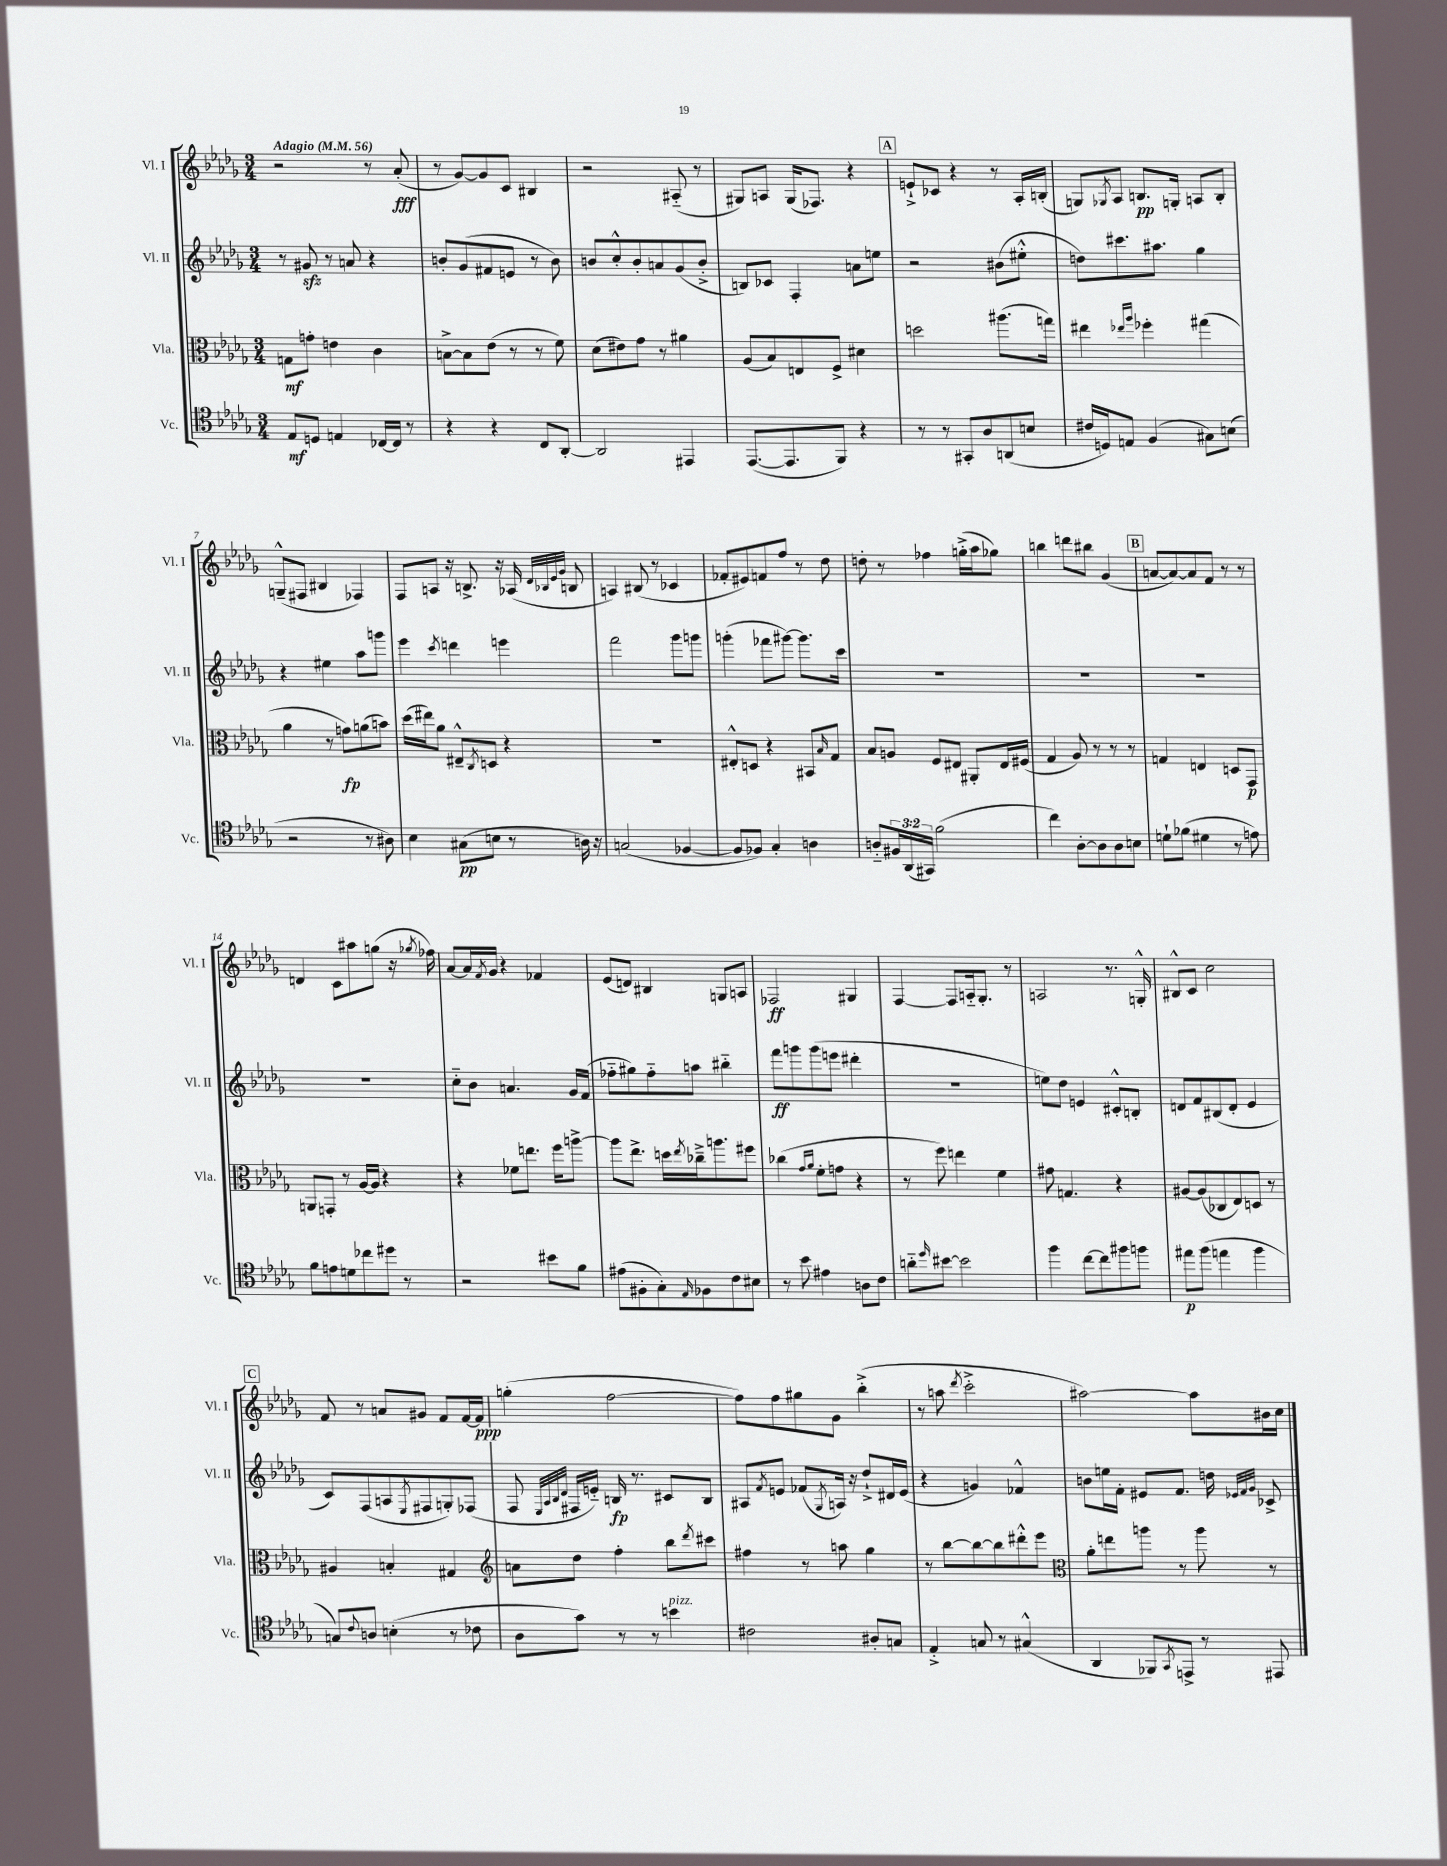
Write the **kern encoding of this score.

**kern	**dynam	**kern	**dynam	**kern	**dynam	**kern	**dynam
*part4	*part4	*part3	*part3	*part2	*part2	*part1	*part1
*staff4	*staff4	*staff3	*staff3	*staff2	*staff2	*staff1	*staff1
*I"Vc.	*	*I"Vla.	*	*I"Vl. II	*	*I"Vl. I	*
*I'Vc.	*	*I'Vla.	*	*I'Vl. II	*	*I'Vl. I	*
*clefC4	*	*clefC3	*	*clefG2	*	*clefG2	*
*k[b-e-a-d-g-]	*	*k[b-e-a-d-g-]	*	*k[b-e-a-d-g-]	*	*k[b-e-a-d-g-]	*
*M3/4	*	*M3/4	*	*M3/4	*	*M3/4	*
*MM56	*	*MM56	*	*MM56	*	*MM56	*
=1	=1	=1	=1	=1	=1	=1	=1
!	!	!	!	!	!	!LO:TX:a:B:t=Adagio	!
8E-/L	mf	8Gn\L	mf	8r	.	2r	.
8Dn/J	.	8gn'\J	.	8g#Xzz/	.	.	.
4En/	.	4en\	.	8r	.	.	.
.	.	.	.	8an/	.	.	.
[16C-X/LL	.	4c\	.	4r	.	8r	.
16C-/JJ]	.	.	.	.	.	.	.
8r	.	.	.	.	.	(8a-'/	fff
=2	=2	=2	=2	=2	=2	=2	=2
4r	.	[8Bn^\L	.	8bn'/L	.	8r	.
.	.	8B\]	.	(8g-/	.	[8g-/L)	.
4r	.	(8e-\J	.	8f#X/	.	8g-/]	.
.	.	8r	.	8en/J	.	8c/J	.
8C/L	.	8r	.	8r	.	4B#X/	.
[8AA-'/J	.	8f\)	.	8b\)	.	.	.
=3	=3	=3	=3	=3	=3	=3	=3
2AA-/]	.	(8d-\L	.	8bn/L	.	2r	.
.	.	8e#X\)	.	8cc'^^/	.	.	.
.	.	8g-\J	.	8b'/	.	.	.
.	.	8r	.	8an/	.	.	.
4EE#X/	.	4a#X\	.	(8g-/	.	(8A#X/	.
.	.	.	.	8b'^/J	.	8r	.
=4	=4	=4	=4	=4	=4	=4	=4
([8.EE-/L	.	(8A-/L	.	8Bn/L)	.	8G#X/L)	.
.	.	8B-/)	.	8c-X/J	.	8An/J	.
8.EE-/]	.	.	.	.	.	.	.
.	.	8En/	.	4F'/	.	(16G#/KL	.
.	.	.	.	.	.	8.F-X/J)	.
8FF/J)	.	8F^/J	.	.	.	.	.
4r	.	4d#X\	.	8an\L	.	4r	.
.	.	.	.	8een\J	.	.	.
!!LO:REH:place=s1:t=A
=5	=5	=5	=5	=5	=5	=5	=5
8r	.	2ddn\	.	2r	.	8en`^/L	.
8r	.	.	.	.	.	8c-X/J	.
8GG#X'/L	.	.	.	.	.	4r	.
8A-/	.	.	.	.	.	.	.
(8AAn/	.	(8.aa#X\L	.	(8b#X\L	.	8r	.
8Bn/J	.	.	.	8ee#X'^^\J	.	16A-'/LL	.
.	.	16ggn\Jk)	.	.	.	(16Bn'/JJ	.
=6	=6	=6	=6	=6	=6	=6	=6
16c#X/LL	.	4ee#X\	.	8ddn\L)	.	8Gn/L)	.
16Dn/J)	.	.	.	.	.	.	.
.	.	.	.	.	.	8qG-X/	.
8En/J	.	.	.	8.ccc#X\	.	8A-/J	.
.	.	16qqee-X/LL	.	.	.	.	.
.	.	16qqaa-/JJ	.	.	.	.	.
(4F/	.	4ff-X'\	.	.	.	8.Bn/L	pp
.	.	.	.	8.aa#X\J	.	.	.
.	.	.	.	.	.	16Gn'/Jk	.
8G#X\L)	.	(4gg#X\	.	4gg-\	.	8An/L	.
(8Bn\J	.	.	.	.	.	8B'/J	.
!!LO:LB:g=z
=7	=7	=7	=7	=7	=7	=7	=7
2r	.	4a-\	.	4r	.	(8Gn~^^/L	.
.	.	.	.	.	.	8F#X/J	.
.	.	8r	.	4ee#X\	.	4B#X/	.
.	.	8gn\L)	fp	.	.	.	.
8r	.	(8an\	.	8aa-\L	.	4F-X/)	.
8A#X\)	.	8bn\J)	.	8gggn\J	.	.	.
=8	=8	=8	=8	=8	=8	=8	=8
4B-\	.	(16dd-\LL	.	4eee-\	.	8F/L	.
.	.	16ee#X\J)	.	.	.	.	.
.	.	8a-\J	.	.	.	8An/J	.
.	.	.	.	8qccc/	.	.	.
(8G#X\L	pp	8E#X~^^/L	.	4dddn\	.	16r	.
.	.	.	.	.	.	8.Bn^/	.
.	.	8qC/	.	.	.	.	.
8Bn\J	.	8Dn/J	.	.	.	.	.
8r	.	4r	.	4eeen\	.	16r	.
.	.	.	.	.	.	(16A-X/	.
.	.	.	.	.	.	32qqd-/LLL	.
.	.	.	.	.	.	32qqB-X/	.
.	.	.	.	.	.	32qqe-/	.
.	.	.	.	.	.	32qqg-/JJJ	.
16An\)	.	.	.	.	.	8Bn/	.
16r	.	.	.	.	.	.	.
=9	=9	=9	=9	=9	=9	=9	=9
(2Gn/	.	2.r	.	2fff\	.	4An/)	.
.	.	.	.	.	.	(8B#X/	.
.	.	.	.	.	.	8r	.
[4F-X/	.	.	.	8ggg-\L	.	4c-X/	.
.	.	.	.	8gggn\J	.	.	.
=10	=10	=10	=10	=10	=10	=10	=10
8F-/L]	.	8E#X'^^/L	.	(4gggn'\	.	8f-X'/L	.
8F-X/J)	.	8Dn/J	.	.	.	8e#X/)	.
4G-'/	.	4r	.	8fff-X\L	.	8fn/	.
.	.	.	.	[8ggg#X\J)	.	8ff/J	.
4An\	.	8BB#X/L	.	8.ggg#\L]	.	8r	.
.	.	16qqB-/	.	.	.	.	.
.	.	8G-/J	.	.	.	8dd-\	.
.	.	.	.	16ccc\Jk	.	.	.
=11	=11	=11	=11	=11	=11	=11	=11
8An/L	.	8B-/L	.	2.r	.	8ddn'\	.
24F#X/L	.	8An/J	.	.	.	8r	.
(24AA-/	.	.	.	.	.	.	.
24GG#X/JJ)	.	.	.	.	.	.	.
(2f\	.	8F/L	.	.	.	4ff-X\	.
.	.	8E#X/J	.	.	.	.	.
.	.	8AA#X'/L	.	.	.	(16ggn'^\LL	.
.	.	.	.	.	.	16aa-\J	.
.	.	16E#/L	.	.	.	8gg-X\J)	.
.	.	(16F#X/JJ	.	.	.	.	.
=12	=12	=12	=12	=12	=12	=12	=12
4cc\)	.	4G-/	.	2.r	.	4bbn\	.
[8A-'\L	.	8A-/)	.	.	.	8dddn\L	.
8A-\]	.	8r	.	.	.	8bb#X\J	.
8A-\	.	8r	.	.	.	(4g-/	.
8Bn\J	.	8r	.	.	.	.	.
!!LO:REH:place=s1:t=B
=13	=13	=13	=13	=13	=13	=13	=13
8dn`\L	.	4Gn/	.	2.r	.	[8an/L	.
(8f-X\J	.	.	.	.	.	8a/_)	.
4d#X\	.	4En/	.	.	.	8a/]	.
.	.	.	.	.	.	8f/J	.
8r	.	8Dn/L	.	.	.	8r	.
8en\)	.	8GG-/J	p	.	.	8r	.
!!LO:LB:g=z
=14	=14	=14	=14	=14	=14	=14	=14
8f\L	.	8AAn/L	.	2.r	.	4dn/	.
8en\	.	8GGn'/J	.	.	.	.	.
8dn\	.	8r	.	.	.	8c\L	.
8cc-X\	.	[16A-/LL	.	.	.	8aa#X\	.
.	.	16A-/JJ]	.	.	.	.	.
8dd#X\J	.	4r	.	.	.	(8ggn\J	.
8r	.	.	.	.	.	16r	.
.	.	.	.	.	.	8qgg-X/	.
.	.	.	.	.	.	16ff-X\)	.
=15	=15	=15	=15	=15	=15	=15	=15
2r	.	4r	.	8cc\L	.	[8a-/L	.
.	.	.	.	8b-\J	.	16a-/L]	.
.	.	.	.	.	.	8qf/	.
.	.	.	.	.	.	16g-/JJ	.
.	.	8f-X\L	.	4.an/	.	4r	.
.	.	8.een\J	.	.	.	.	.
8b#X\L	.	.	.	.	.	4f-X/	.
.	.	16ff\KL	.	.	.	.	.
8f\J	.	[8aan^\J	.	16g-/LL	.	.	.
.	.	.	.	(16f/JJ	.	.	.
=16	=16	=16	=16	=16	=16	=16	=16
(8e#X\L	.	8aa\L]	.	8ff-X\L	.	(8e-/L	.
8F#X'\	.	8.ee-^\J	.	8gg#X\)	.	8dn/J)	.
8G-'\)	.	.	.	8ff-\	.	4B#X/	.
.	.	16ddn\LL	.	.	.	.	.
16qqE-/	.	8qee-/	.	.	.	.	.
8F-X\	.	16cc-X~^\J	.	8aan\J	.	.	.
.	.	8.aan\	.	.	.	.	.
8c\	.	.	.	4bb#X\	.	8Gn/L	.
8B#X\J	.	8ff#X\J	.	.	.	8An/J	.
=17	=17	=17	=17	=17	=17	=17	=17
8r	.	(4cc-X\	.	8fff\L	ff	2F-X/	ff
8b-\	.	.	.	8gggn\	.	.	.
.	.	16qqg-/LL	.	.	.	.	.
.	.	16qqa-/JJ	.	.	.	.	.
4e#X\	.	8f'\L	.	(8ggg\	.	.	.
.	.	8gn\J	.	8eeen\J	.	.	.
8An\L	.	4r	.	4ddd#X'\	.	4G#X/	.
8c\J	.	.	.	.	.	.	.
=18	=18	=18	=18	=18	=18	=18	=18
8an\L	.	8r	.	2.r	.	[4F/	.
16qqdd-/	.	.	.	.	.	.	.
[8b#X\J	.	8ff\)	.	.	.	.	.
2b#\]	.	4een\	.	.	.	8F/L]	.
.	.	.	.	.	.	16An/k	.
.	.	.	.	.	.	8.G-'/J	.
.	.	4f\	.	.	.	.	.
.	.	.	.	.	.	8r	.
=19	=19	=19	=19	=19	=19	=19	=19
4ff\	.	8g#X\	.	8een\L)	.	2An/	.
.	.	4.Gn/	.	8dd-\J	.	.	.
[8cc\L	.	.	.	4en/	.	.	.
8cc\]	.	.	.	.	.	.	.
8ff#X\	.	4r	.	8c#X'^^/L	.	8.r	.
8ffn\J	.	.	.	8Bn'/J	.	.	.
.	.	.	.	.	.	16Gn'^^/	.
=20	=20	=20	=20	=20	=20	=20	=20
8ee#X\L	p	[8A#X/L	.	8dn/L	.	8B#X^^/L	.
(8ff\J	.	(8A#/]	.	8f/	.	8c/J	.
4een\	.	8C-X/	.	(8B#X/	.	2cc\	.
.	.	8E-/)	.	8d'/J	.	.	.
4ff\	.	8Dn/J	.	4e-/	.	.	.
.	.	8r	.	.	.	.	.
!!LO:LB:g=z
!!LO:REH:place=s1:t=C
=21	=21	=21	=21	=21	=21	=21	=21
8Gn/L)	.	4A#X/	.	8c/L)	.	8f/	.
8qqc/	.	.	.	.	.	.	.
8An/J	.	.	.	(8F/	.	8r	.
(4Bn'\	.	4Bn'/	.	8An/	.	8an/L	.
.	.	.	.	8qE-/	.	.	.
.	.	.	.	8F#X/	.	8g#X/J	.
8r	.	4G#X/	.	8Gn'/)	.	8f/L	.
8c-X\	.	.	.	(8F-X/J	.	[16f/L	.
.	.	.	.	.	.	16f/JJ]	ppp
=22	=22	=22	=22	=22	=22	=22	=22
*	*	*clefG2	*	*	*	*	*
8A-\L	.	8an\L	.	8F/	.	(4ggn'\	.
.	.	.	.	32qqE-/LLL	.	.	.
.	.	.	.	32qqA-/	.	.	.
.	.	.	.	32qqB-/	.	.	.
.	.	.	.	32qqd-/JJJ	.	.	.
8g-\J)	.	8dd-\J	.	16F#X/LL	.	.	.
.	.	.	.	16en/JJ)	.	.	.
8r	.	4ff'\	.	16Bn/	fp	[2ff\	.
.	.	.	.	8.r	.	.	.
8r	.	.	.	.	.	.	.
!LO:TX:a:i:t=pizz.	!	!	!	!	!	!	!
4bn\	.	8bb-\L	.	8c#X/L	.	.	.
.	.	8qddd-/	.	.	.	.	.
.	.	8ccc#X\J	.	8B/J	.	.	.
=23	=23	=23	=23	=23	=23	=23	=23
2c#X\	.	4ff#X\	.	8A#X/L	.	8ff\L])	.
.	.	.	.	8qf/	.	.	.
.	.	.	.	8en/J	.	8ff\	.
.	.	8r	.	(8f-X/L	.	8gg#X\	.
.	.	.	.	8qG-/	.	.	.
.	.	8aan\	.	16An/Jk)	.	8g-\J	.
.	.	.	.	16r	.	.	.
8A#X'/L	.	4gg-\	.	8dd-`^/L	.	(4bb-'^\	.
8Gn/J	.	.	.	16d#X/L	.	.	.
.	.	.	.	(16e/JJ	.	.	.
=24	=24	=24	=24	=24	=24	=24	=24
4E-'^/	.	8r	.	4r	.	8r	.
.	.	[8bb-\L	.	.	.	8aan\	.
.	.	.	.	.	.	8qddd-/	.
8Gn/	.	8bb-\_	.	4gn/)	.	2ccc'^\	.
8r	.	8bb-\]	.	.	.	.	.
(4G#X^^/	.	8ddd#X'^^\	.	4f-X^^/	.	.	.
.	.	8eee-\J	.	.	.	.	.
=25	=25	=25	=25	=25	=25	=25	=25
*	*	*clefC3	*	*	*	*	*
4AA-/	.	8a-'\L	.	8bn\L	.	[2aa#X\)	.
.	.	8een\	.	16een\L	.	.	.
.	.	.	.	16f'\JJ	.	.	.
8FF-X/L)	.	8aan\J	.	8e#X/L	.	.	.
8qGG-/	.	.	.	.	.	.	.
8EEn^/J	.	8r	.	8.f/J	.	.	.
8r	.	8aa\	.	.	.	8aa#\L]	.
.	.	.	.	16ddn\	.	.	.
.	.	.	.	32qqe-X/LLL	.	.	.
.	.	.	.	32qqf/	.	.	.
.	.	.	.	32qqg-/JJJ	.	.	.
8EE#X/	.	8r	.	8c-X^/	.	16b#X\L	.
.	.	.	.	.	.	16cc\JJ	.
==	==	==	==	==	==	==	==
*-	*-	*-	*-	*-	*-	*-	*-
